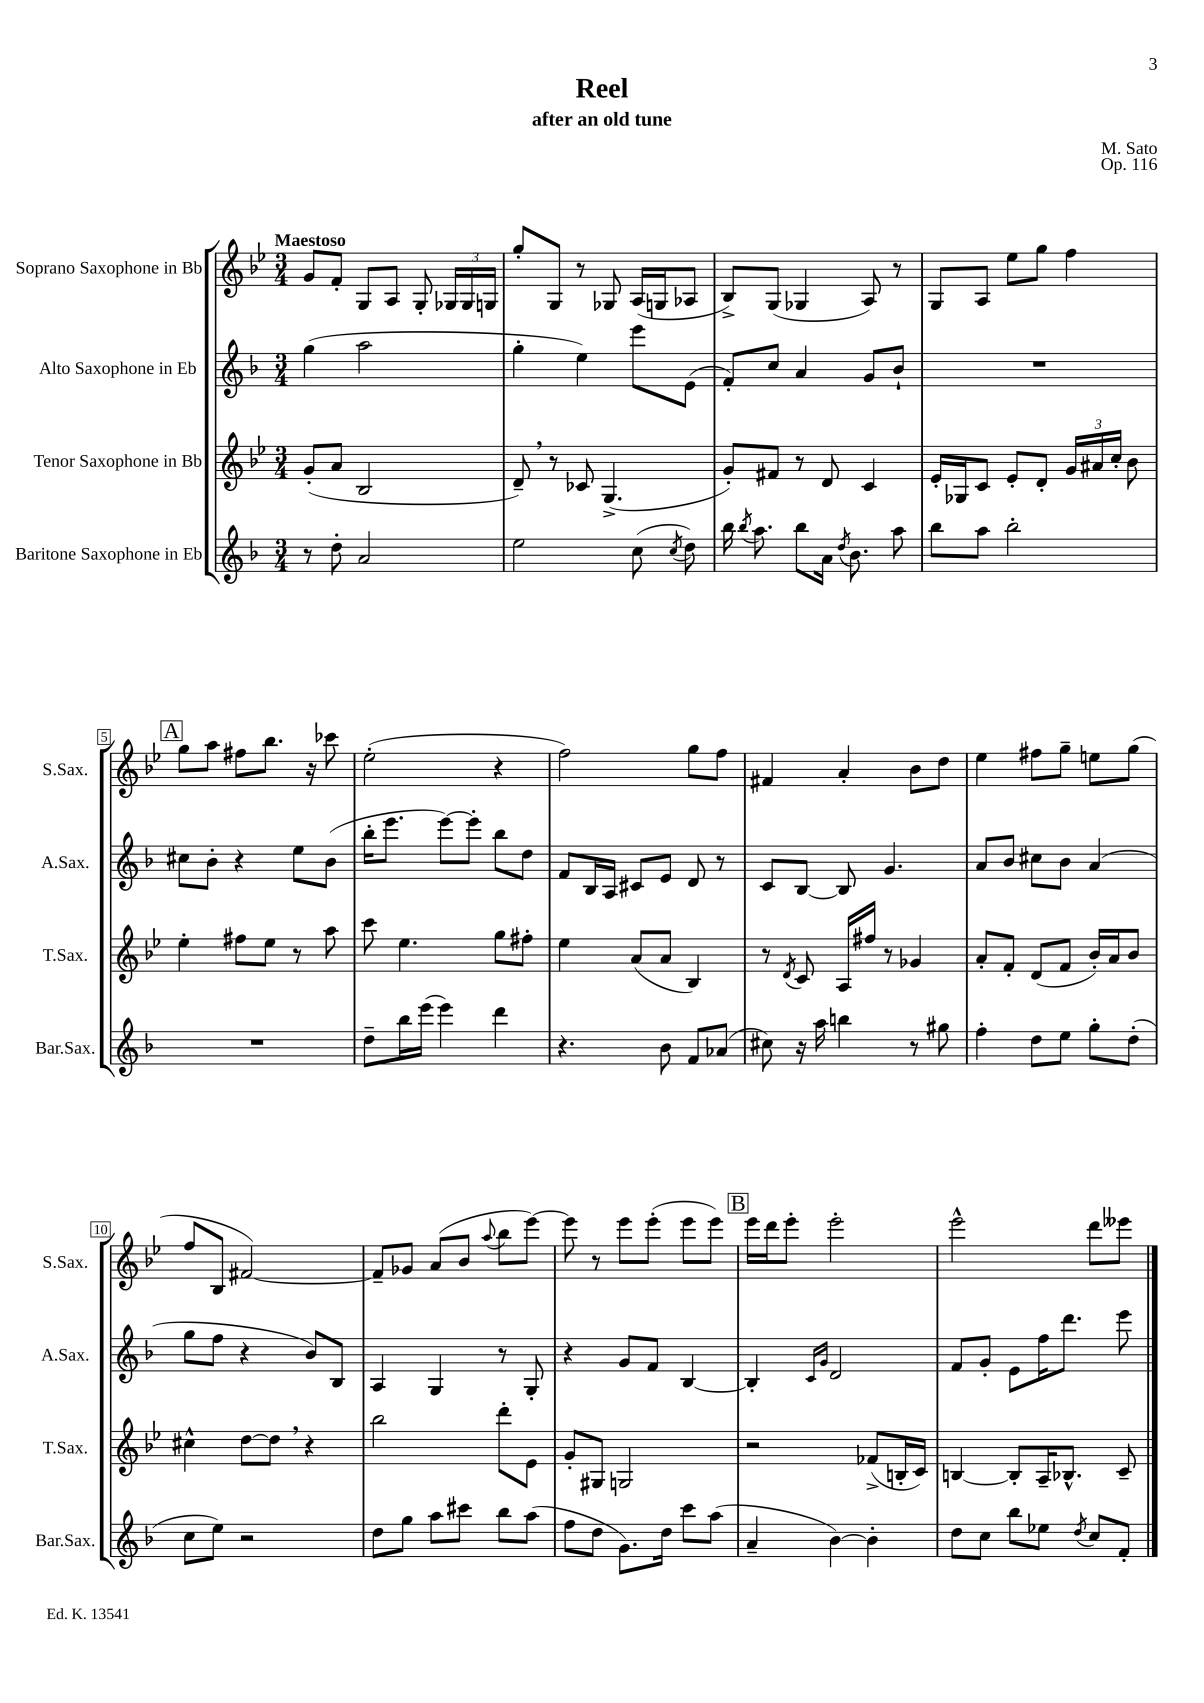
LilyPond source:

\header { title = "Reel" composer = "M. Sato" subtitle = "after an old tune" opus = "Op. 116" }
<<
\new StaffGroup <<
\new Staff = "s0" \with { instrumentName = "Soprano Saxophone in Bb" shortInstrumentName = "S.Sax." } {
    \clef treble \key bes \major \numericTimeSignature \time 3/4 \tempo "Maestoso"
    \autoBeamOff g'8[ f'8]-. g8[ a8] g8-. \tuplet 3/2 { ges16[ ges16 g16] } |
    g''8[-. g8] r8 ges8 a16[( g16 aes8] |
    bes8[->) g8]( ges4 a8) r8 |
    g8[ a8] ees''8[ g''8] f''4 |
    \mark \markup { \box "A" } g''8[ a''8] fis''8[ bes''8.] r16 ces'''8 |
    ees''2-.( r4 |
    f''2) g''8[ f''8] |
    fis'4 a'4-. bes'8[ d''8] |
    ees''4 fis''8[ g''8]-- e''8[ g''8]( |
    f''8[ bes8] fis'2~) |
    fis'8[-- ges'8] a'8[( bes'8] \appoggiatura { a''8 } bes''8[ ees'''8]~) |
    ees'''8 r8 ees'''8[ ees'''8]-.( ees'''8[ ees'''8]) |
    \mark \markup { \box "B" } ees'''16[ d'''16 ees'''8]-. ees'''2-. |
    ees'''2-^ d'''8[ eeses'''8] \bar "|." |
}
\new Staff = "s1" \with { instrumentName = "Alto Saxophone in Eb" shortInstrumentName = "A.Sax." } {
    \clef treble \key f \major \numericTimeSignature \time 3/4
    \autoBeamOff g''4( a''2 |
    g''4-. e''4) e'''8[ e'8]( |
    f'8[-.) c''8] a'4 g'8[ bes'8]-! |
    R2. |
    \mark \markup { \box "A" } cis''8[ bes'8]-. r4 e''8[ bes'8]( |
    bes''16[-. e'''8.] e'''8[~) e'''8]-. bes''8[ d''8] |
    f'8[ bes16 a16] cis'8[ e'8] d'8 r8 |
    c'8[ bes8]~ bes8 g'4. |
    a'8[ bes'8] cis''8[ bes'8] a'4( |
    g''8[ f''8] r4 bes'8[) bes8] |
    a4 g4 r8 g8-. |
    r4 g'8[ f'8] bes4~ |
    \mark \markup { \box "B" } bes4-. \grace { c'16[ g'16] } d'2 |
    f'8[ g'8]-. e'8[ f''16 d'''8.] e'''8 \bar "|." |
}
\new Staff = "s2" \with { instrumentName = "Tenor Saxophone in Bb" shortInstrumentName = "T.Sax." } {
    \clef treble \key bes \major \numericTimeSignature \time 3/4
    \autoBeamOff g'8[-.( a'8] bes2 |
    d'8--) \breathe r8 ces'8 g4.->( |
    g'8[-.) fis'8] r8 d'8 c'4 |
    ees'16[-. ges16 c'8] ees'8[-. d'8]-. \tuplet 3/2 { g'16[ ais'16 c''16]-. } bes'8 |
    \mark \markup { \box "A" } ees''4-. fis''8[ ees''8] r8 a''8 |
    c'''8 ees''4. g''8[ fis''8]-. |
    ees''4 a'8[( a'8] bes4) |
    r8 \acciaccatura { d'8 } c'8 a16[ fis''16] r8 ges'4 |
    a'8[-. f'8]-. d'8[( f'8] bes'16[-.) a'16 bes'8] |
    cis''4-^ d''8[~ d''8] \breathe r4 |
    bes''2 d'''8[-. ees'8] |
    g'8[-. gis8] g2 |
    \mark \markup { \box "B" } r2 fes'8[->( b16-. c'16]) |
    b4~ b8[-. a16-- bes8.]-^ c'8-- \bar "|." |
}
\new Staff = "s3" \with { instrumentName = "Baritone Saxophone in Eb" shortInstrumentName = "Bar.Sax." } {
    \clef treble \key f \major \numericTimeSignature \time 3/4
    \autoBeamOff r8 d''8-. a'2 |
    e''2 c''8( \acciaccatura { c''8 } d''8) |
    bes''16 \acciaccatura { bes''8 } a''8. bes''8[ a'16] \acciaccatura { d''8 } bes'8. a''8 |
    bes''8[ a''8] bes''2-. |
    \mark \markup { \box "A" } R2. |
    d''8[-- bes''16 e'''16]( e'''4) d'''4 |
    r4. bes'8 f'8[ aes'8]( |
    cis''8) r16 a''16 b''4 r8 gis''8 |
    f''4-. d''8[ e''8] g''8[-. d''8]-.( |
    c''8[ e''8]) r2 |
    d''8[ g''8] a''8[ cis'''8] bes''8[ a''8]( |
    f''8[ d''8] g'8.[) d''16] c'''8[ a''8]( |
    \mark \markup { \box "B" } a'4-- bes'4~) bes'4-. |
    d''8[ c''8] bes''8[ ees''8] \acciaccatura { d''8 } c''8[ f'8]-. \bar "|." |
}
>>
>>
\layout { \context { \Score \override BarNumber.stencil = #(make-stencil-boxer 0.1 0.3 ly:text-interface::print) } }
